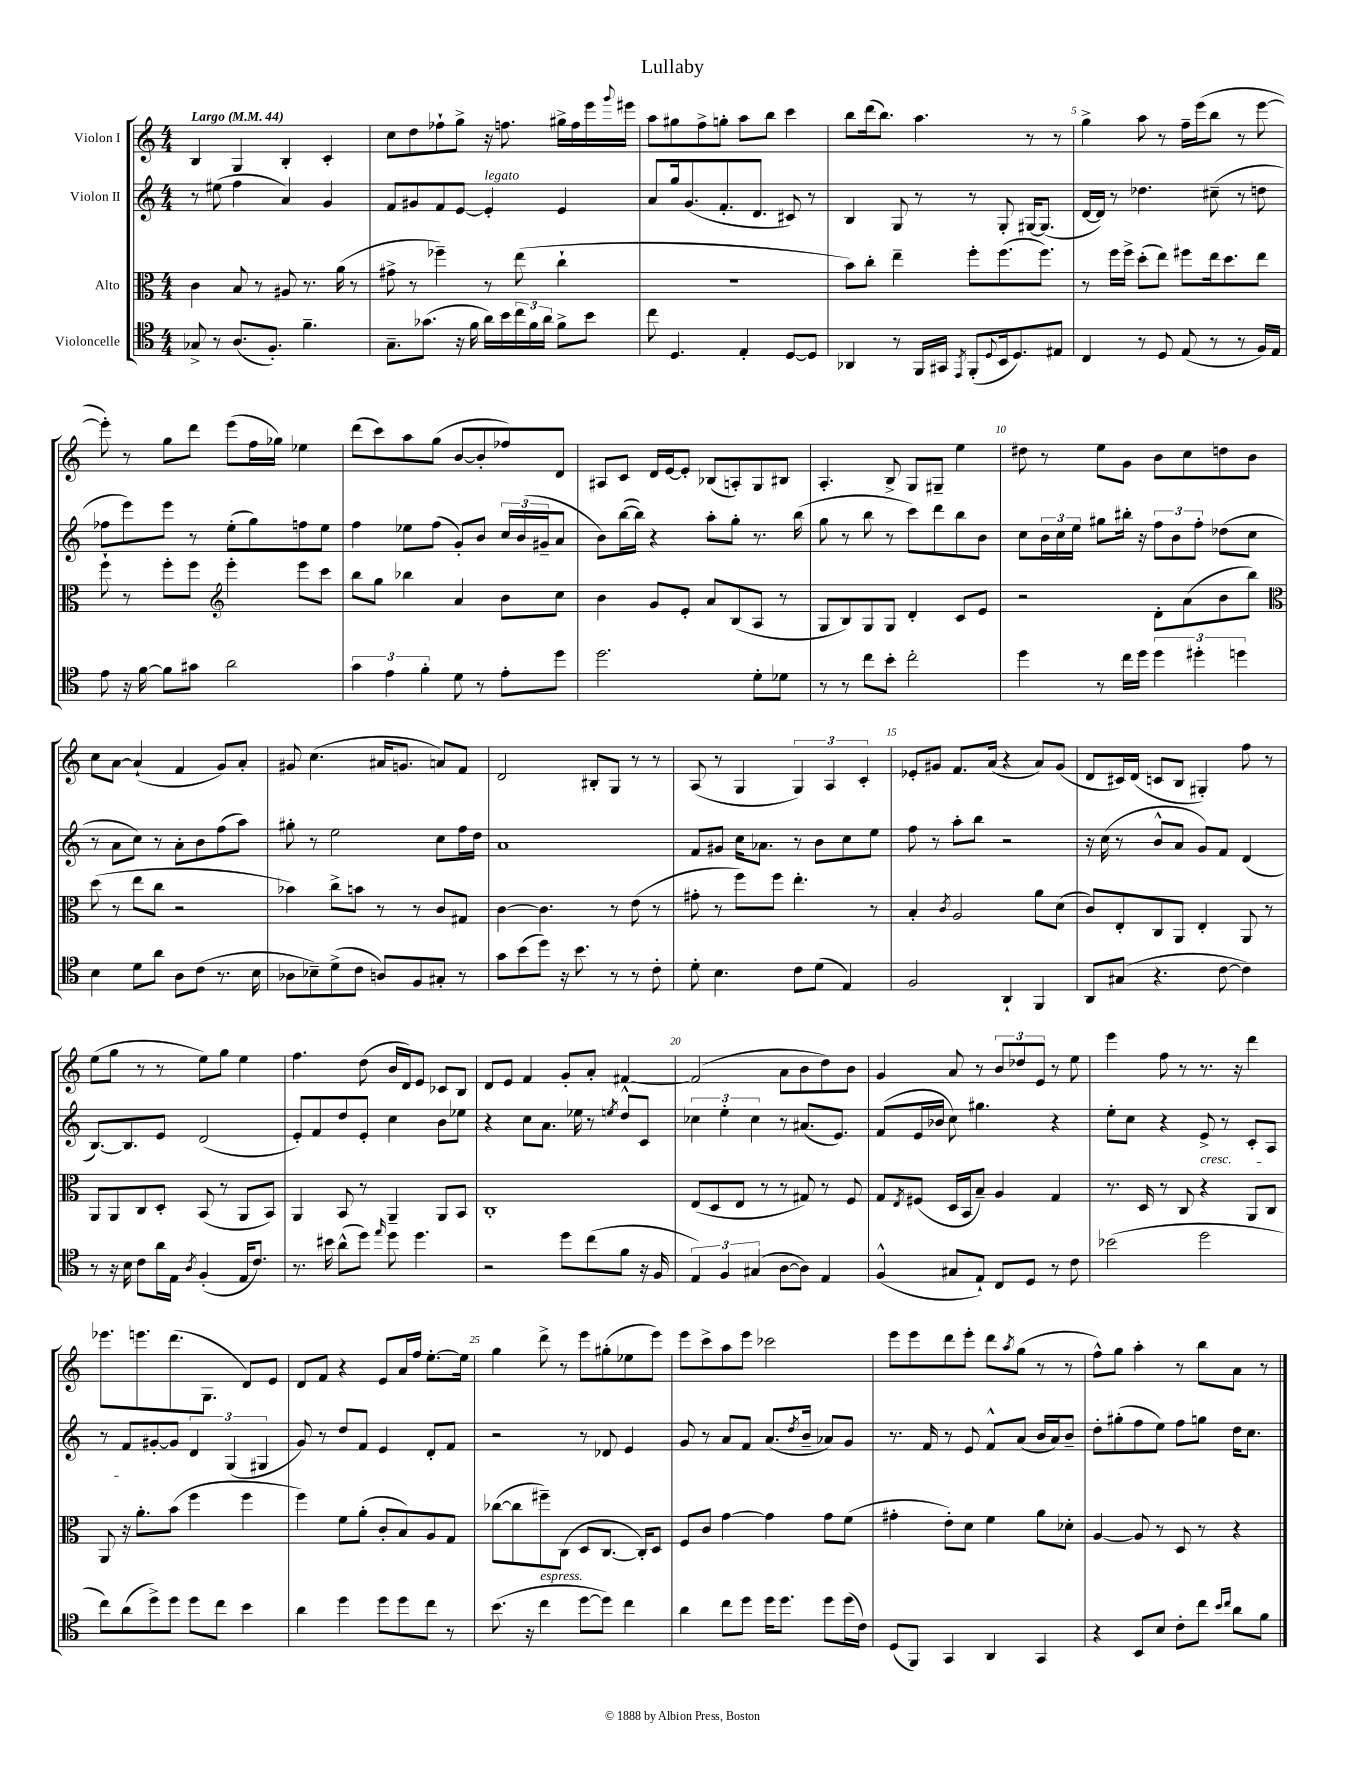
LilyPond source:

\header { title = "Lullaby" }
<<
\new StaffGroup <<
\new Staff = "s0" \with { instrumentName = "Violon I" } {
    \clef treble \key c \major \numericTimeSignature \time 4/4 \tempo "Largo" 4 = 44
    b4 g4 b4-. c'4-. |
    c''8 d''8 fes''8-! g''8-> r16 f''8. gis''16-> f''16 e'''16 \appoggiatura { g'''8 } eis'''16 |
    a''8 gis''8 f''8-> g''8-. a''8 b''8 c'''4 |
    b''8 d'''16( b''8.) a''4. r8 r8 |
    g''4-> a''8 r8 f''16-- e'''16( b''8 r8 e'''8~ |
    e'''8-.) r8 g''8 d'''8 e'''8( f''16 ges''16) ees''4 |
    d'''8( c'''8) a''8 g''8( b'8~ b'8-. fes''8) d'8 |
    ais8 c'8 d'16 e'16~ e'8-. bes8( a8-.) g8 bis8 |
    a4.-. b8-> g8 gis8-- e''4 |
    dis''8 r8 e''8 g'8 b'8 c''8 d''8 b'8 |
    c''8 a'8~ a'4-!( f'4 g'8) a'8-. |
    gis'8 c''4.( ais'16 g'8. a'8) f'8 |
    d'2 bis8-. g8 r8 r8 |
    a8( r8 g4 \tuplet 3/2 { g4) a4 c'4-. } |
    ees'8-. gis'8 f'8. a'16( r4 a'8) gis'8( |
    d'8 cis'16) d'16( c'8 b8 gis4-.) f''8 r8 |
    e''8( g''8 r8 r8 e''8) g''8 e''4 |
    f''4. d''8( b'16 d'16) e'8 ces'8 b8 |
    d'8 e'8 f'4 g'8-. a'8-. fis'4~ |
    fis'2( a'8 b'8 d''8) b'8 |
    g'4 a'8 r8 \tuplet 3/2 { b'8 des''8 e'8 } r8 e''8 |
    e'''4 f''8 r8 r8. r16 d'''4 |
    ees'''8. e'''8. d'''8.( g8. d'8) e'8 |
    d'8 f'8 r4 e'8 a'16 f''16 e''8.~-. e''16 |
    g''4 d'''8-> r8 e'''8 gis''8-.( ees''8 e'''8) |
    e'''8 c'''8-> a''8 e'''8 ces'''2 |
    e'''8 e'''8 d'''8 e'''8-. d'''8 \acciaccatura { a''8 } g''8( r8 r8 |
    f''8-^) g''8 a''4-. r8 b''8 a'8 r8 \bar "|." |
}
\new Staff = "s1" \with { instrumentName = "Violon II" } {
    \clef treble \key c \major \numericTimeSignature \time 4/4
    r8 eis''8( f''4 a'4) g'4 |
    f'8 gis'8 f'8 e'8~ e'4-.^\markup { \italic "legato" } e'4 |
    a'8 g''16 g'8.( f'8.-. d'8. cis'8) r8 |
    b4 g8 r8 r8 g8-. gis16~ gis8.( |
    d'16~ d'16) r8 des''4. cis''8--( r8 d''8 |
    fes''8 e'''8) e'''8 r8 e''8-.( g''8) f''8 e''8 |
    f''4 ees''8 f''8( g'8-.) b'8 \tuplet 3/2 { c''16 b'16( gis'16-- } a'8 |
    b'8) b''16~( b''16) r4 a''8-. g''8-. r8. b''16( |
    g''8 r8 b''8 r8 c'''8) d'''8 b''8 b'8 |
    c''8 \tuplet 3/2 { b'16 c''16 e''16 } gis''8 bis''16-. r16 \tuplet 3/2 { f''8 b'8 f''8-. } des''8( c''8 |
    r8 a'8 c''8) r8 a'8-. b'8 f''8( a''8) |
    gis''8-. r8 e''2 c''8 f''16 d''16 |
    a'1 |
    f'8 gis'8 c''16 aes'8. r8 b'8 c''8 e''8 |
    f''8 r8 a''8-. b''8 r2 |
    r16 c''16( r8 b'8-^ a'8 g'8) f'8 d'4( |
    b8.~) b8. e'8 d'2( |
    e'8-.) f'8 d''8 e'8-. c''4 b'8 ees''8 |
    r4 c''8 a'8. ees''16 r8 \acciaccatura { e''8 } d''8-^ c'8 |
    \tuplet 3/2 { ces''4 e''4-. ces''4 } r8 ais'8.( e'8.) |
    f'8( e'16 bes'16 c''8) gis''4. r4 |
    e''8-. c''8 r4 e'8->\cresc r8 c'8-. a8 |
    r8 f'8\! gis'8~-. gis'8 \tuplet 3/2 { d'4 g4( gis4 } |
    g'8) r8 d''8 f'8 e'4 d'8-. f'8 |
    r2 r8 des'8 e'4 |
    g'8 r8 a'8 f'8 a'8.( \acciaccatura { d''8 } b'16-- aes'8) g'8 |
    r8. f'16 r8 e'8 f'8-^ a'8( b'16 a'16) b'8-- |
    d''8-. gis''8-.( f''8 e''8) f''8 g''8 d''16 c''8. \bar "|." |
}
\new Staff = "s2" \with { instrumentName = "Alto" } {
    \clef alto \key c \major \numericTimeSignature \time 4/4
    c'4 b8 r8 ais8 r8. a'16( r8 |
    gis'8-> r8 fes''4--) r8 e''8( c''4-! |
    R1 |
    b'8) c''8-. e''4-- f''8-. f''8.( f''8.) |
    r8 f''16 f''16-> d''8-.( e''8) fis''8 e''16 d''8. e''8 |
    f''8-! r8 f''8-. f''8 \clef treble e'''4-. e'''8 c'''8 |
    b''8 g''8 bes''4 a'4 b'8 c''8 |
    b'4 g'8 e'8-. a'8 b8( a8 r8 |
    g8 b8) g8 g8 d'4-. c'8 e'8 |
    r2 d'8-. a'8( b'8 b''8) |
    \clef alto d''8( r8 e''8 c''8 r2 |
    bes'4) c''8-> b'8 r8 r8 c'8 gis8 |
    c'4~ c'4. r8 e'8( r8 |
    gis'8-. r8 f''8) f''8 e''4.-. r8 |
    b4-. \acciaccatura { c'8 } a2 a'8 d'8( |
    c'8) e8-. c8 a,8 e4-. a,8 r8 |
    a,8 a,8 c8 d8-. b,8( r8 a,8 b,8) |
    a,4 b,8 r8 a,4-- a,8 b,8 |
    c1-. |
    e8( d8 e8 r8 r8 gis8) r8 f8 |
    g8 \acciaccatura { e8 } fis8( d16 b,16 b8--) a4 g4 |
    r8. d16 r8 c8 r4 a,8 c8 |
    a,8 r16 a'8.-. b'8( f''4 f''4 |
    f''4) f'8 a'8-.( c'8-. b8) a8 g8 |
    ces''8~( ces''8 fis''8--) c8( d8 c8.~ c16-.) d8 |
    f8 c'8 g'4~ g'4 g'8 f'8( |
    gis'4-. e'8-.) d'8 f'4 a'8 des'8-. |
    a4~ a8 r8 d8 r8 r4 \bar "|." |
}
\new Staff = "s3" \with { instrumentName = "Violoncelle" } {
    \clef tenor \key c \major \numericTimeSignature \time 4/4
    ges8-> r8 a8.( f8.-.) f'4.-- |
    g8.-- ges'8.( r16 f'16 a'16) b'16 \tuplet 3/2 { c''16 f'16 a'16 } f'8-> b'8 |
    c''8 d4. e4-. d8~ d8 |
    aes,4 r8 f,16 gis,16 \acciaccatura { e,8 } f,8-.( \appoggiatura { d8 } b,16 d8.) eis8 |
    c4 r8 d8 e8( r8 r8 f16) e16 |
    e'8 r16 f'16~ f'8 gis'8 a'2 |
    \tuplet 3/2 { g'4 e'4 f'4-. } d'8 r8 e'8-. d''8 |
    d''2. d'8-. des'8 |
    r8 r8 c''8 b'8-. c''2-. |
    d''4 r8 c''16 d''16 \tuplet 3/2 { d''4 dis''4-. d''4 } |
    b4 d'8 a'8 a8 c'8( r8. b16 |
    aes8 bes8--) d'8->( c'8 a8) f8 gis8-. r8 |
    g'8 b'8( d''8) r16 b'8. r8 r8 c'8-. |
    d'8-. b4. c'8 d'8( e4) |
    f2 a,4-! f,4 |
    a,8 gis8( r4. c'8~ c'4) |
    r8 r16 b16 c'8 a'16 e16 \acciaccatura { a8 } f4-.( e16 c'8.) |
    r8. bis'16 a'8-^( d''8) \grace { e''16 } d''8 d''4. |
    r2 d''8 c''8( f'8 r16 f16 |
    \tuplet 3/2 { e4) f4 gis4( } a8~ a8) e4 |
    f4-^( gis8 e8-!) c8 d8 r8 c'8 |
    bes'2( d''2 |
    c''8) a'8( d''8->) d''8 d''8 c''8 b'4 |
    a'4 d''4 d''8 d''8 c''8 r8 |
    b'8.( r16 c''4^\markup { \italic "espress." } d''8~ d''8) c''4 |
    a'4 c''8 d''8 d''16 d''8. d''8 d''16( c'16) |
    d8( f,8) g,4 a,4 g,4 |
    r4 b,8 b8 c'8-. c''8 \grace { b'16 c''16 } a'8 f'8 \bar "|." |
}
>>
>>
\layout { \context { \Score \override BarNumber.break-visibility = ##(#f #t #t) barNumberVisibility = #(every-nth-bar-number-visible 5) } }
